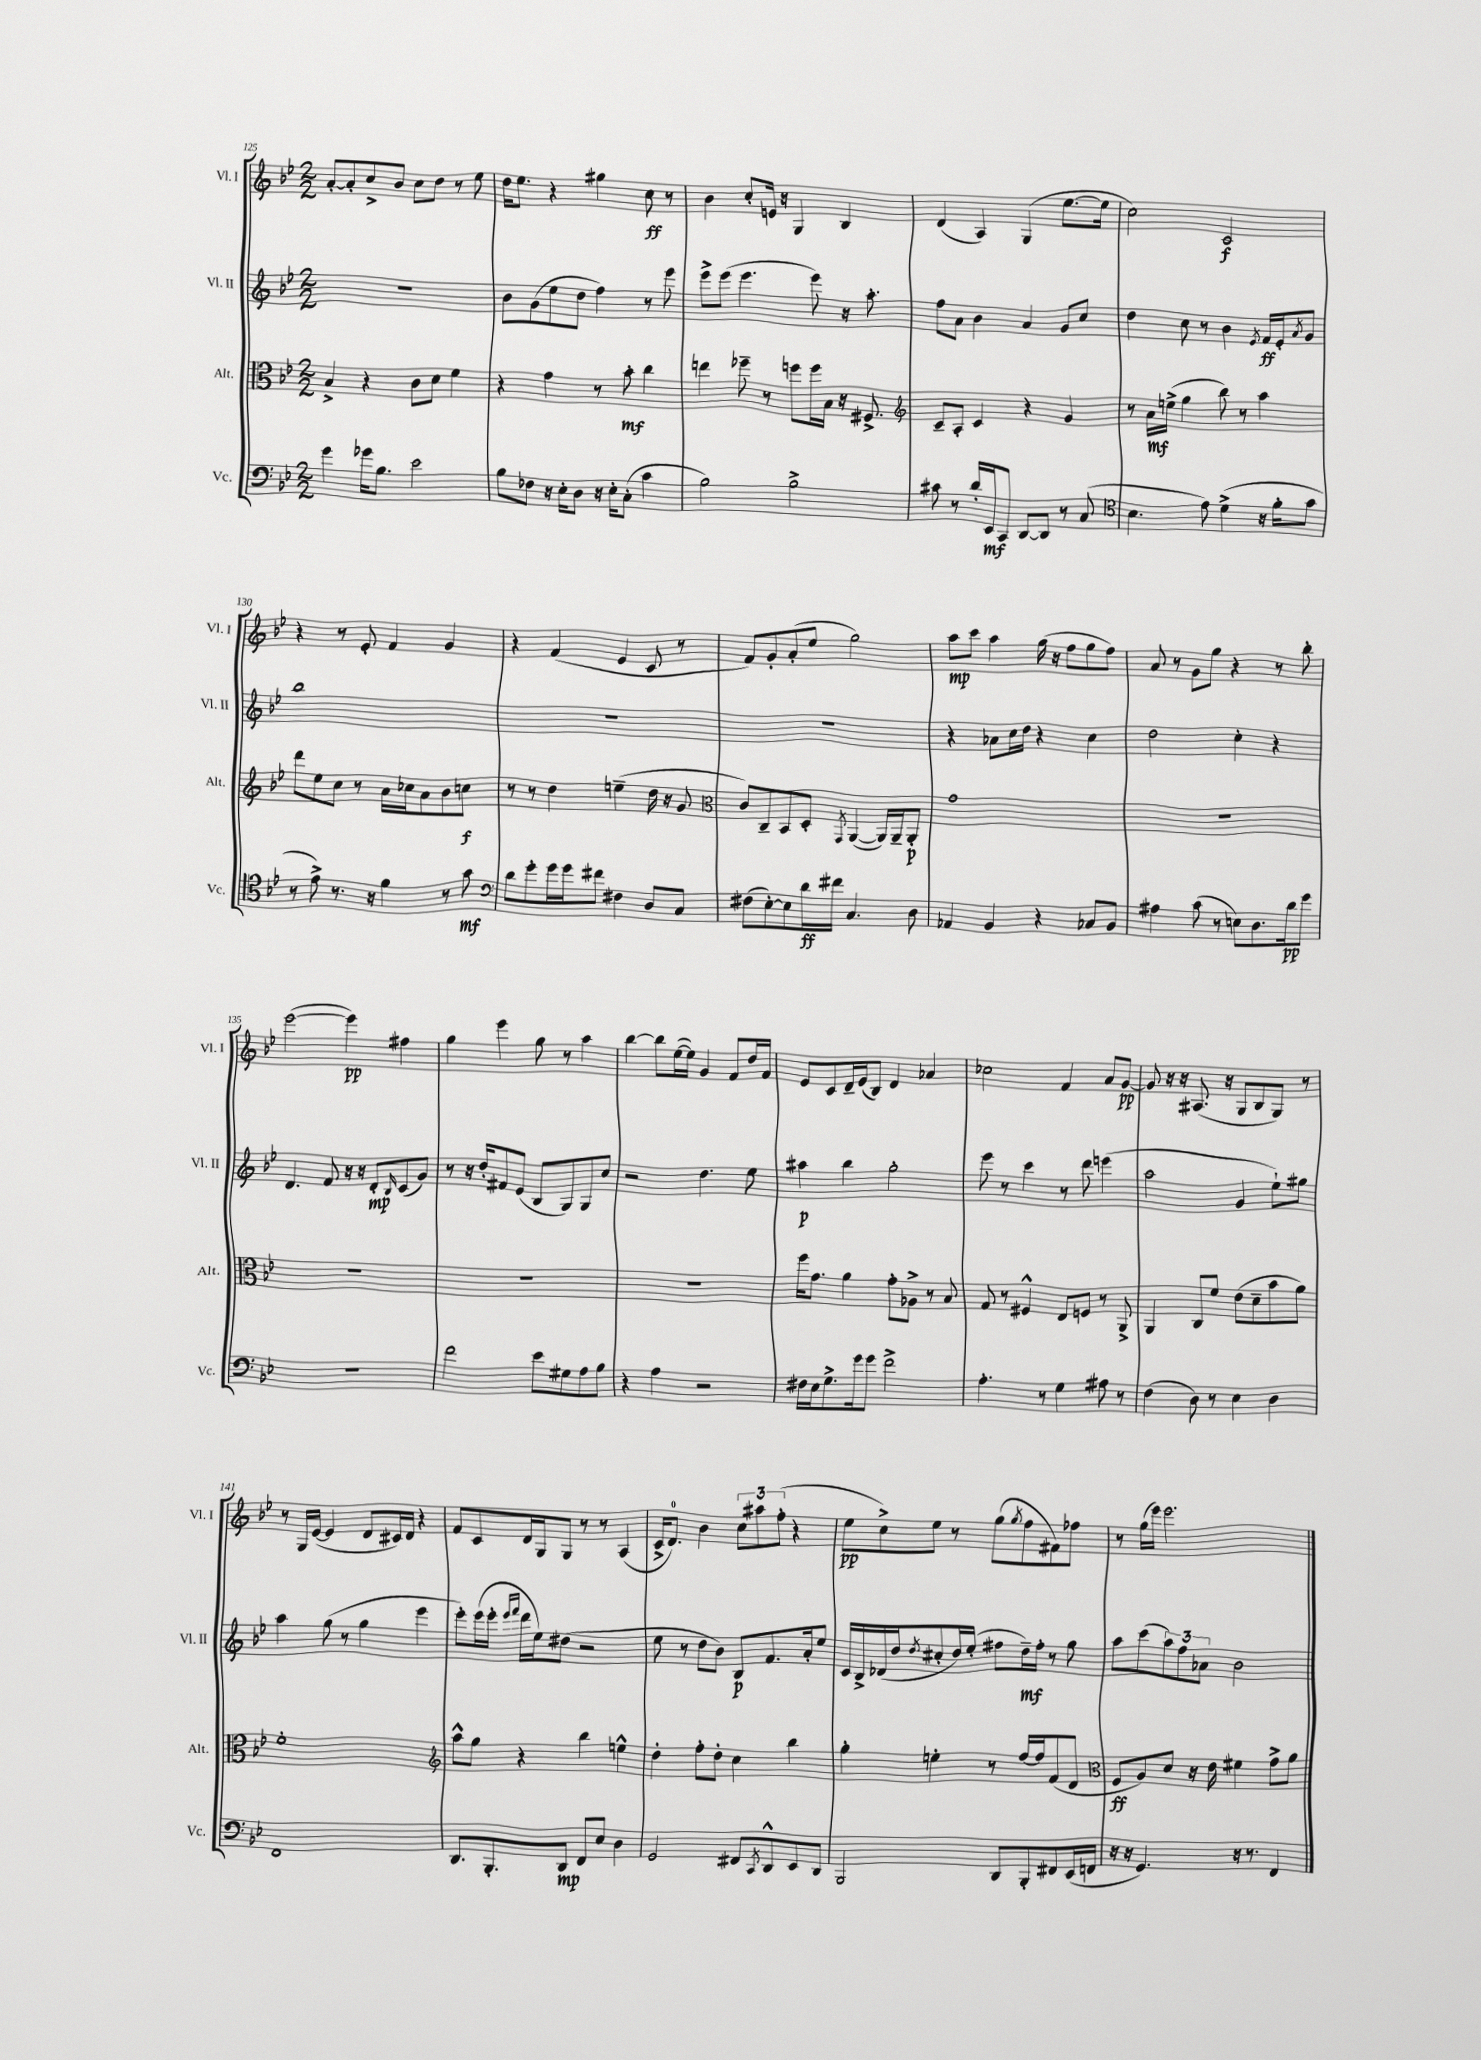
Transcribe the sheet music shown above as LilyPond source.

<<
\new StaffGroup <<
\new Staff = "s0" \with { instrumentName = "Vl. I" shortInstrumentName = "Vl. I" } {
    \clef treble \key bes \major \numericTimeSignature \time 2/2
    a'8~-. a'8-. c''8-> bes'8 c''8 d''8 r8 ees''8 |
    d''16 ees''8. r4 gis''4 c''8\ff r8 |
    bes'4 c''8-. e'16 r16 g4 bes4 |
    d'4( a4) g4( ees''8.~ ees''16 |
    c''2) c'2\f |
    r4 r8 ees'8-. f'4 g'4 |
    r4 f'4( ees'4 c'8 r8 |
    f'8) g'8-. a'8-.( ees''8 g''2) |
    a''8\mp c'''8 a''4 g''16( r16 f''8 g''8 f''8) |
    a'8 r8 g'8 g''8 r4 r8 bes''8-. |
    ees'''2~( ees'''4\pp) fis''4 |
    g''4 ees'''4 g''8 r8 a''4 |
    bes''4~ bes''8 ees''16~( ees''16) g'4 f'8 d''16 f'16 |
    ees'8 c'8 d'16-- ees'16( bes8) d'4 aes'4 |
    ces''2 f'4 a'8 g'8~\pp |
    g'8 r16 r16 ais8.( r16 g8 bes8 g8) r8 |
    r8 g16 ees'16~( ees'4 d'8 cis'16) d'16 r4 |
    f'8 c'8 d'16 g16 g8 r8 r8 a4( |
    c'16-> d'8.-0) bes'4 \tuplet 3/2 { c''8 ais''8 f''8-.( } r4 |
    ees''8\pp c''8->) ees''8 r8 g''8( \acciaccatura { g''8 } f''8 fis'8) fes''8 |
    r8 g''16( ees'''16) ees'''2. \bar "|." |
}
\new Staff = "s1" \with { instrumentName = "Vl. II" shortInstrumentName = "Vl. II" } {
    \clef treble \key bes \major \numericTimeSignature \time 2/2
    R1 |
    bes'8 g'8( ees''8 d''8 f''4) r8 ees'''8 |
    ees'''8-> ees'''8( ees'''4. ees'''8) r16 a''8.-. |
    f''8 a'8 bes'4 a'4 g'8 c''8 |
    d''4 c''8 r8 bes'4 \acciaccatura { ees'8 } f'16\ff ees'16-. \acciaccatura { a'8 } g'8 |
    bes''1 |
    R1 |
    R1 |
    r4 aes'8 c''16 d''16 r4 c''4 |
    d''2 c''4-. r4 |
    d'4. f'8 r16 r16 d'8-.\mp \grace { bes16 } c'8( g'8) |
    r8 r16 d''16-. fis'8 ees'8( bes8 g8) g8 c''8 |
    r2 d''4. ees''8 |
    ais''4\p bes''4 g''2-. |
    ees'''8 r8 c'''4 r8 d'''8 e'''4( |
    a''2 g'4 ees''8-!) gis''8 |
    a''4 g''8( r8 g''4 ees'''4 |
    ees'''8-.) ees'''16( ees'''16-. \grace { ees'''16 f'''16 } d'''16 ees''16) dis''8( r2 |
    ees''8 r8 d''8 bes'8) bes8\p f'8. a'16-. ees''8 |
    c'16 bes16-> des'16( d''16 \acciaccatura { d''8 } cis''8-. d''16) ees''16-.( fis''8 d''16--\mf) fis''16-. r8 g''8 |
    a''8 c'''8( \tuplet 3/2 { a''8) f''8 aes'8 } bes'2 \bar "|." |
}
\new Staff = "s2" \with { instrumentName = "Alt." shortInstrumentName = "Alt." } {
    \clef alto \key bes \major \numericTimeSignature \time 2/2
    bes4-> r4 c'8 d'8 f'4 |
    r4 g'4 r8 bes'8-.\mf c''4 |
    e''4 fes''8-- r8 f''8 f''16 bes16 r16 fis8.-> |
    \clef treble c'8-- a8-. c'4 r4 g'4 |
    r8 a'16\mf e''16->( g''4 bes''8) r8 a''4 |
    d'''8 ees''8 c''8 r8 a'16 ces''16 a'8 bes'8 c''8\f |
    r8 r8 d''4 e''4--( d''16 r16 g'8 |
    \clef alto c'8) c8-- bes,8 d8-. \acciaccatura { g,8 } a,4~( a,16) a,16-- a,8-.\p |
    g'1 |
    R1 |
    R1 |
    R1 |
    R1 |
    f''16 g'8. a'4 g'8-. aes8-> r8 bes8 |
    g8 r8 fis4-^ ees8 f8 r8 a,8-> |
    a,4 c8 f'8 ees'8( d'8-- bes'8 a'8) |
    f'1-. |
    \clef treble a''8-^ g''8 r4 bes''4 e''4-^ |
    d''4-. f''8-. d''8-. c''4 bes''4 |
    g''4-. e''4-. r8 f''16~ f''16 f'8( d'8 |
    \clef alto f8\ff a8) d'8 r16 ees'16 fis'4 g'8-> a'8 \bar "|." |
}
\new Staff = "s3" \with { instrumentName = "Vc." shortInstrumentName = "Vc." } {
    \clef bass \key bes \major \numericTimeSignature \time 2/2
    g'4 ges'16 bes8. ees'2 |
    bes8 fes8 r16 ees16-. d8 r16 ees16-. c8-.( c'4 |
    bes2) bes2-> |
    cis'8 r8 d'16-. ees,16\mf c,8 d,8~ d,8 r8 c8( |
    \clef tenor bes4. ees'8) d'4->( r16 f'16-. g'8 |
    r8 ees'8->) r8. r16 f'4 r8 g'8\mf |
    \clef bass d'8 g'8-. g'16 g'16 fis'8 fis4 d8 c8 |
    fis8( ees8~-.) ees8 d'16\ff fis'16 c4. d8 |
    aes,4 bes,4 r4 ces8 bes,8 |
    ais4 c'8( r8 e8) d8. d'16\pp g'8 |
    R1 |
    f'2 ees'8 gis8 a8 bes8 |
    r4 a4 r2 |
    fis16 ees16 g8.-> g'16 g'8 f'2-> |
    a4.-. r8 g4 ais8 r8 |
    f4( d8) r8 ees4 d4 |
    f,1 |
    d,8. bes,,8.-. d,8\mp f,8 ees8 d4 |
    g,2 fis,8 \acciaccatura { c,8 } d,8-^ ees,8 d,8 |
    bes,,2 d,8 bes,,8-. fis,8 ees,16( f,16 |
    r16 r16 g,4.) r16 r8. f,4 \bar "|." |
}
>>
>>
\layout { \context { \Score currentBarNumber = #125 } }
